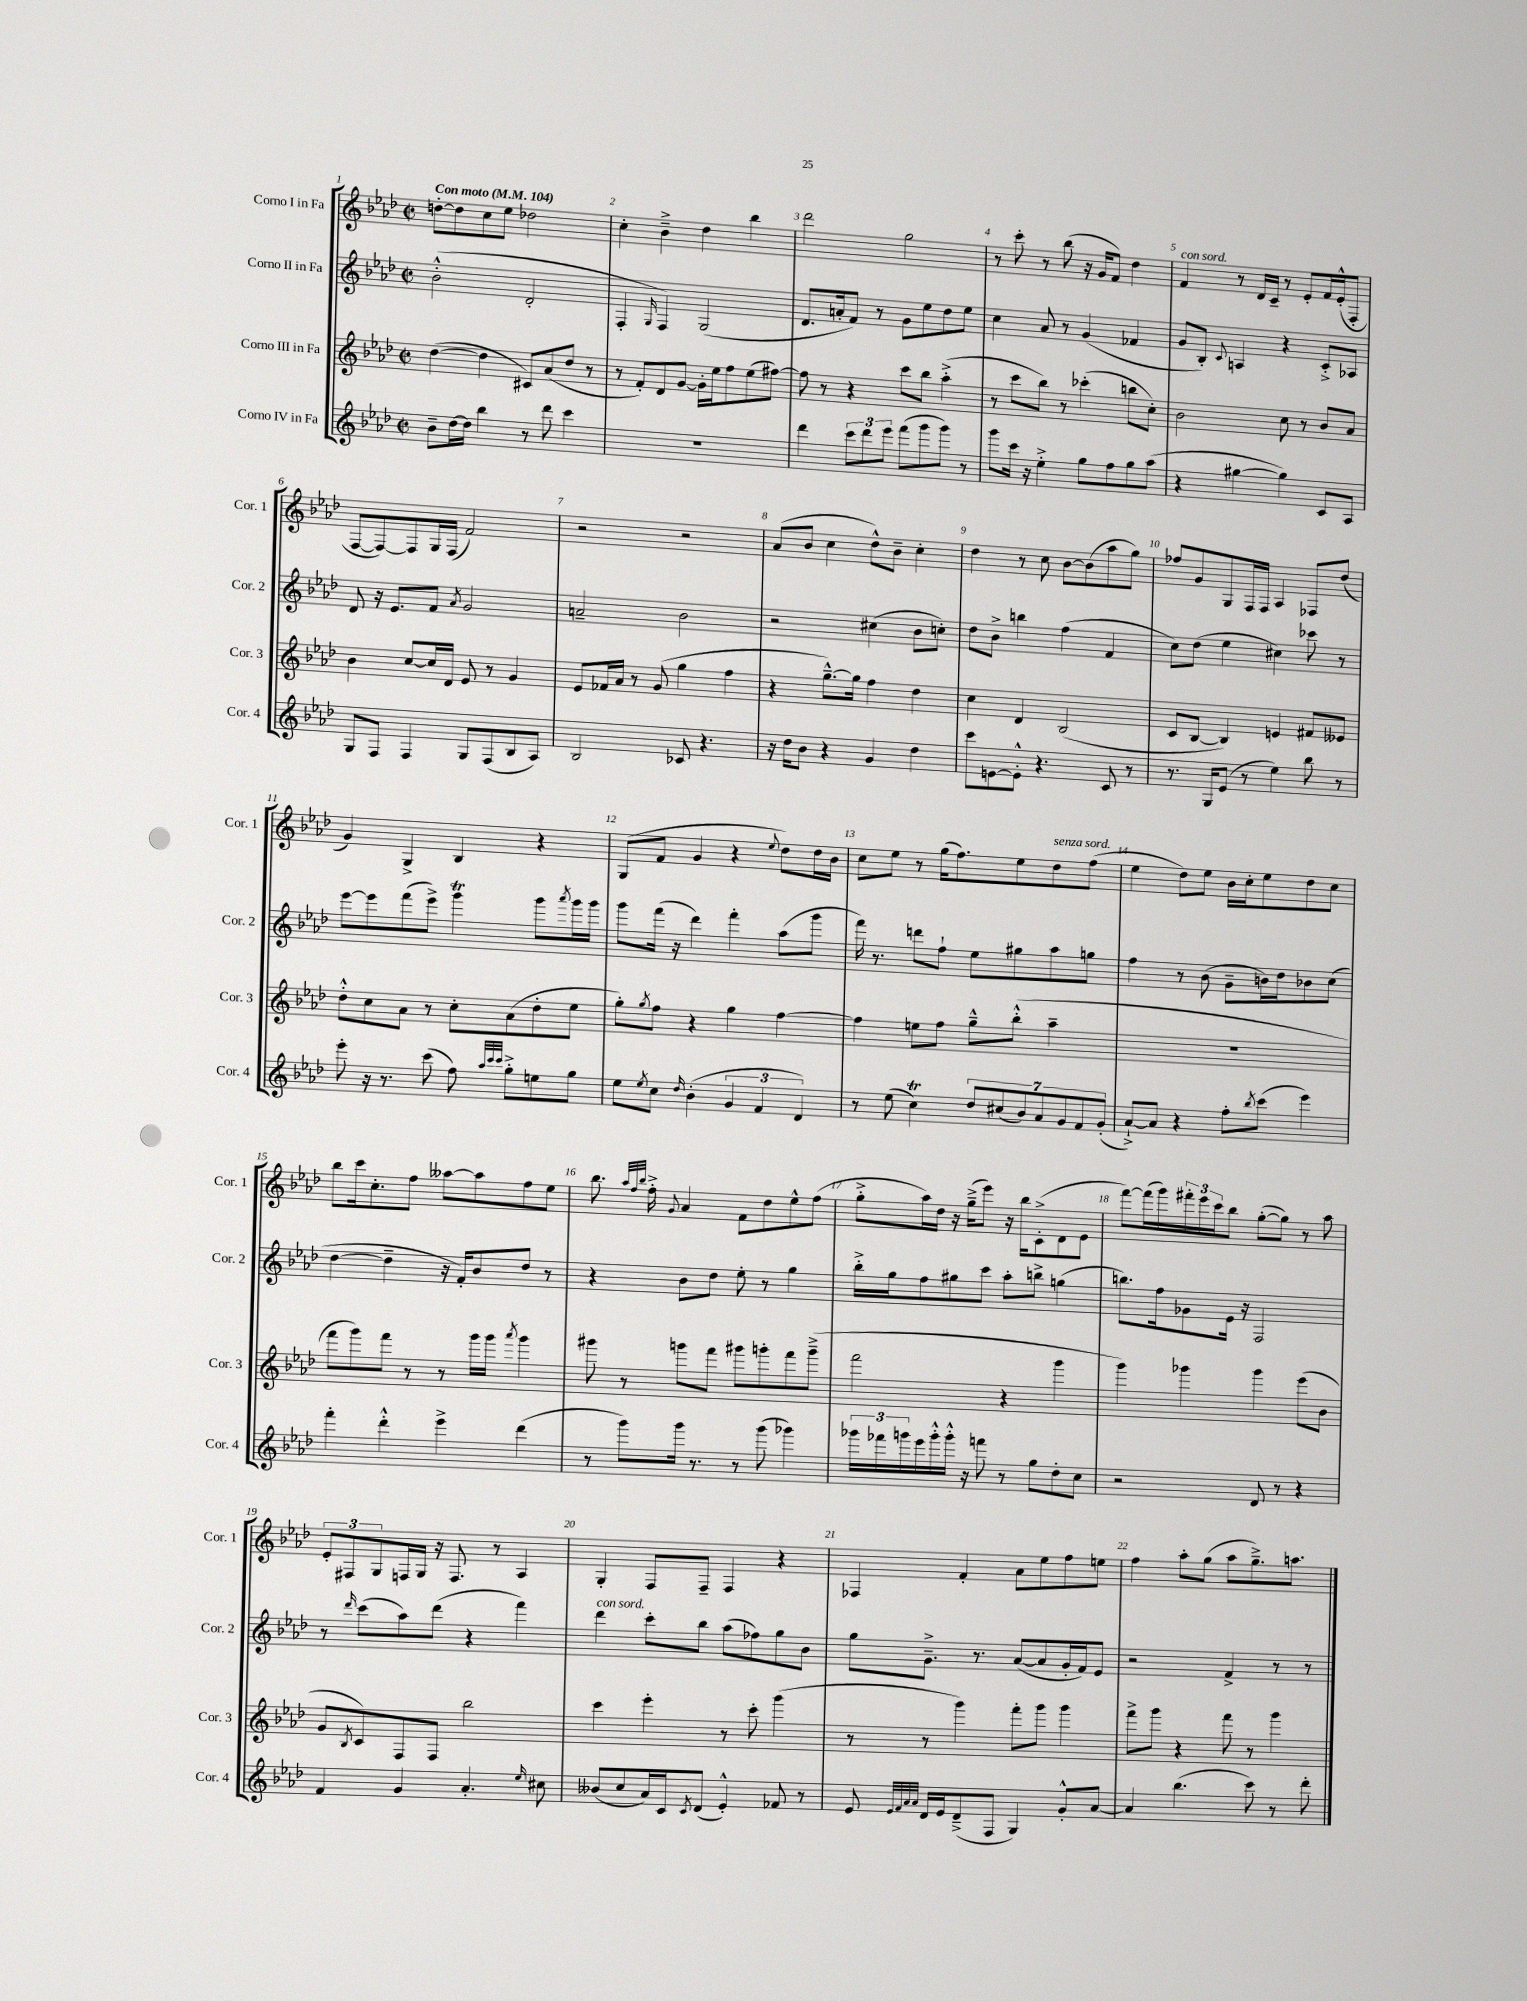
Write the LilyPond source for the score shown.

<<
\new StaffGroup <<
\new Staff = "s0" \with { instrumentName = "Corno I in Fa" shortInstrumentName = "Cor. 1" } {
    \clef treble \key aes \major \defaultTimeSignature \time 2/2 \tempo "Con moto" 4 = 104
    d''8~-. d''8 c''8 ees''8 des''2 |
    c''4-. bes'4---> des''4 bes''4 |
    des'''2 g''2 |
    r8 c'''8-. r8 bes''8( r16 g'16 f'8) des''4 |
    f'4^\markup { \italic "con sord." } r8 des'16 c'16-- r8 ees'8-. f'16 ees'16-.-^( f8-. |
    f8~ f8~) f8 g16 f16( f'2) |
    r2 r2 |
    aes'8( bes'8 c''4 des''8-^) bes'8-- c''4-. |
    des''4 r8 c''8 bes'8~ bes'8( aes''8 g''8) |
    fes''8 g'8 g8 f16 f16 aes4 fes8 des''8( |
    g'4) g4-> bes4 r4 |
    g8( f'8 g'4 r4 \appoggiatura { ees''8 } des''8) des''16 bes'16 |
    c''8 ees''8 r8 g''16( f''8.) ees''8 des''8^\markup { \italic "senza sord." } f''8( |
    ees''4 des''8) ees''8 bes'16 c''16-. ees''8 des''8 c''8 |
    bes''8 c'''16 c''8.-. f''8 aeses''8~ aeses''8 f''8 ees''8 |
    bes''8. \grace { aes''32 f''32 bes''32 } f''16-.-> \appoggiatura { g'8 } aes'4 f'8 des''8 ees''8-^ f''8( |
    g''8-.-> aes''16) des''16 r16 g''16--->( ees'''8) r16 bes''16 c'8-.->( des'8 ees'8 |
    f'''8~) f'''16( g'''16) \tuplet 3/2 { fis'''16-. ees'''16 c'''16 } bes''8 g''8~-.( g''8) r8 aes''8 |
    \tuplet 3/2 { ees'8-. fis8 g8 } f16 g16 r16 f8. r8 aes4 |
    g4-. f8 f8-- f4 r4 |
    fes4 f'4-. aes'8 ees''8 f''8 e''8 |
    f''4 aes''8-. g''8( aes''8 g''8.--->) a''8. \bar "|." |
}
\new Staff = "s1" \with { instrumentName = "Corno II in Fa" shortInstrumentName = "Cor. 2" } {
    \clef treble \key aes \major \defaultTimeSignature \time 2/2
    bes'2-.-^( des'2-. |
    f4-. \grace { g16 } f4) g2( |
    des'8. a'16-. f'8) r8 g'8 ees''8 des''8 ees''8 |
    c''4 aes'8 r8 g'4( fes'4 |
    g'8 bes8-.) \appoggiatura { c'8 } a4 r4 c'8-.-> aes8 |
    des'8 r16 ees'8. f'8 \acciaccatura { aes'8 } g'2 |
    a'2-- bes'2 |
    r2 cis''4( bes'8 c''8-.) |
    des''8 bes'8-> b''4 f''4( f'4 |
    c''8) des''8( ees''4 cis''4) ces'''8 r8 |
    ees'''8~ ees'''8 f'''8( ees'''8->) g'''4\trill g'''8 \acciaccatura { aes'''8 } g'''16 g'''16 |
    g'''8 f'''16( r16 des'''4) f'''4-. aes''8( g'''8 |
    f'''16) r8. d'''8 f''8-! ees''8 gis''8 aes''8 g''8 |
    f''4 r8 bes'8( g'8-- b'16) des''16 bes'8 c''8( |
    des''4~ des''4-- r16 f'16-.) bes'8 des''8 r8 |
    r4 bes'8 des''8 ees''8-. r8 g''4 |
    bes''16-.-> g''16 f''8 gis''8 c'''8 aes''8-. b''8-> g''4( |
    b''8.) f''16 ges'8 ees'16 r16 f2 |
    r8 \grace { des'''16 } c'''8( aes''8) des'''8( r4 f'''4) |
    des'''4^\markup { \italic "con sord." } c'''8-. bes''8 aes''8( fes''8) g''8 bes'8 |
    g''8 g'8.---> r8. aes'8~( aes'8 g'16-. f'16) ees'8 |
    r2 f'4-> r8 r8 \bar "|." |
}
\new Staff = "s2" \with { instrumentName = "Corno III in Fa" shortInstrumentName = "Cor. 3" } {
    \clef treble \key aes \major \defaultTimeSignature \time 2/2
    des''4~( des''4 cis'8) aes'8( des''8 r8 |
    r8 f'8-.) des'8 g'8~ g'16-. ees''16 f''8 ees''8( fis''8~) |
    fis''8 r8 r4 c'''8 bes''8 aes''4-.->( |
    r8 c'''8 bes''8) r8 ces'''4-.( b''8 c''8-.) |
    bes'2 c''8 r8 bes'8 aes'8 |
    bes'4 c''8~ c''16 des'16 ees'8 r8 g'4 |
    ees'8 fes'16 aes'16 r8 g'8( g''4 f''4 |
    r4 g''8.~---^) g''16 f''4 des''4 |
    c''4 des'4 bes2( |
    c'8 bes8~ bes4) e'4 fis'8 eeses'8 |
    des''8-.-^ c''8 aes'8 r8 c''8-. aes'8( des''8-. ees''8 |
    g''8-.) \acciaccatura { g''8 } f''8 r4 g''4 f''4~ |
    f''4 e''8 f''8 g''8---^ bes''8-.-^( aes''4-- |
    R1 |
    f'''8 g'''8) f'''8 r8 r8 g'''16 g'''16 \acciaccatura { aes'''8 } g'''4 |
    gis'''8 r8 g'''8 f'''8 gis'''8 g'''8-. f'''8 g'''8--->( |
    f'''2 r4 g'''4 |
    g'''4) ges'''4 ges'''4 ees'''8( bes'8 |
    g'8 \acciaccatura { bes8 } c'8) f8 f8 bes''2 |
    c'''4 ees'''4-. r8 c'''8-. g'''4( |
    r8 r8 g'''4) f'''8-. g'''8 g'''4 |
    f'''8-> g'''8 r4 f'''8 r8 g'''4 \bar "|." |
}
\new Staff = "s3" \with { instrumentName = "Corno IV in Fa" shortInstrumentName = "Cor. 4" } {
    \clef treble \key aes \major \defaultTimeSignature \time 2/2
    bes'8-- des''16~ des''16 bes''4 r8 des'''8 c'''4 |
    R1 |
    des'''4 \tuplet 3/2 { c'''8 des'''8 ees'''8 } f'''8( g'''8 g'''8) r8 |
    g'''8 c'''16 r16 ees''4-.-> g''8 f''8 g''8 aes''8( |
    r4 gis''4~ gis''4) c'8 aes8 |
    g8 f8 f4 g8 f8( bes8 aes8) |
    bes2 ces'8 r4. |
    r16 des''16 bes'8 r4 g'4 des''4 |
    c'''8 e'8~ e'8-.-^ r4. c'8 r8 |
    r8. g16 ees'8( r8 ees''4) bes''8 r8 |
    ees'''8-. r16 r8. c'''8( f''8) \grace { aes''32 c'''32 c'''32 } g''8-.-> e''8 g''8 |
    ees''8 \acciaccatura { ees''8 } c''8 \grace { des''16 } bes'4-.( \tuplet 3/2 { g'4 f'4 des'4) } |
    r8 ees''8( c''4\trill) \tuplet 7/4 { des''8 cis''8( bes'8) aes'8 g'8 f'8 g'8-.( } |
    aes'8~-!->) aes'8 r4 f''8-. \acciaccatura { bes''8 } c'''8( ees'''4) |
    f'''4-. des'''4-.-^ ees'''4-> des'''4( |
    r8 g'''8) g'''16 r8. r8 g'''8( ges'''4) |
    \tuplet 3/2 { ges'''16 fes'''16 g'''16 } ees'''16 g'''16-.-^ g'''16-.-^ r16 f'''8 r8 g''8 des''8-. c''8 |
    r2 des'8 r8 r4 |
    f'4 g'4 aes'4.-. \grace { ees''16 } cis''8 |
    beses'8( c''8 aes'16) c'16 \acciaccatura { c'8 } des'8( ees'4-.-^) fes'8 r8 |
    ees'8 \grace { ees'32 f'32 aes'32 aes'32 } des'16 ees'16 des'8--->( f8 g4) g'8-.-^ aes'8~ |
    aes'4 bes''4.( c'''8) r8 des'''8-. \bar "|." |
}
>>
>>
\layout { \context { \Score \override BarNumber.break-visibility = ##(#f #t #t) barNumberVisibility = #all-bar-numbers-visible } }
